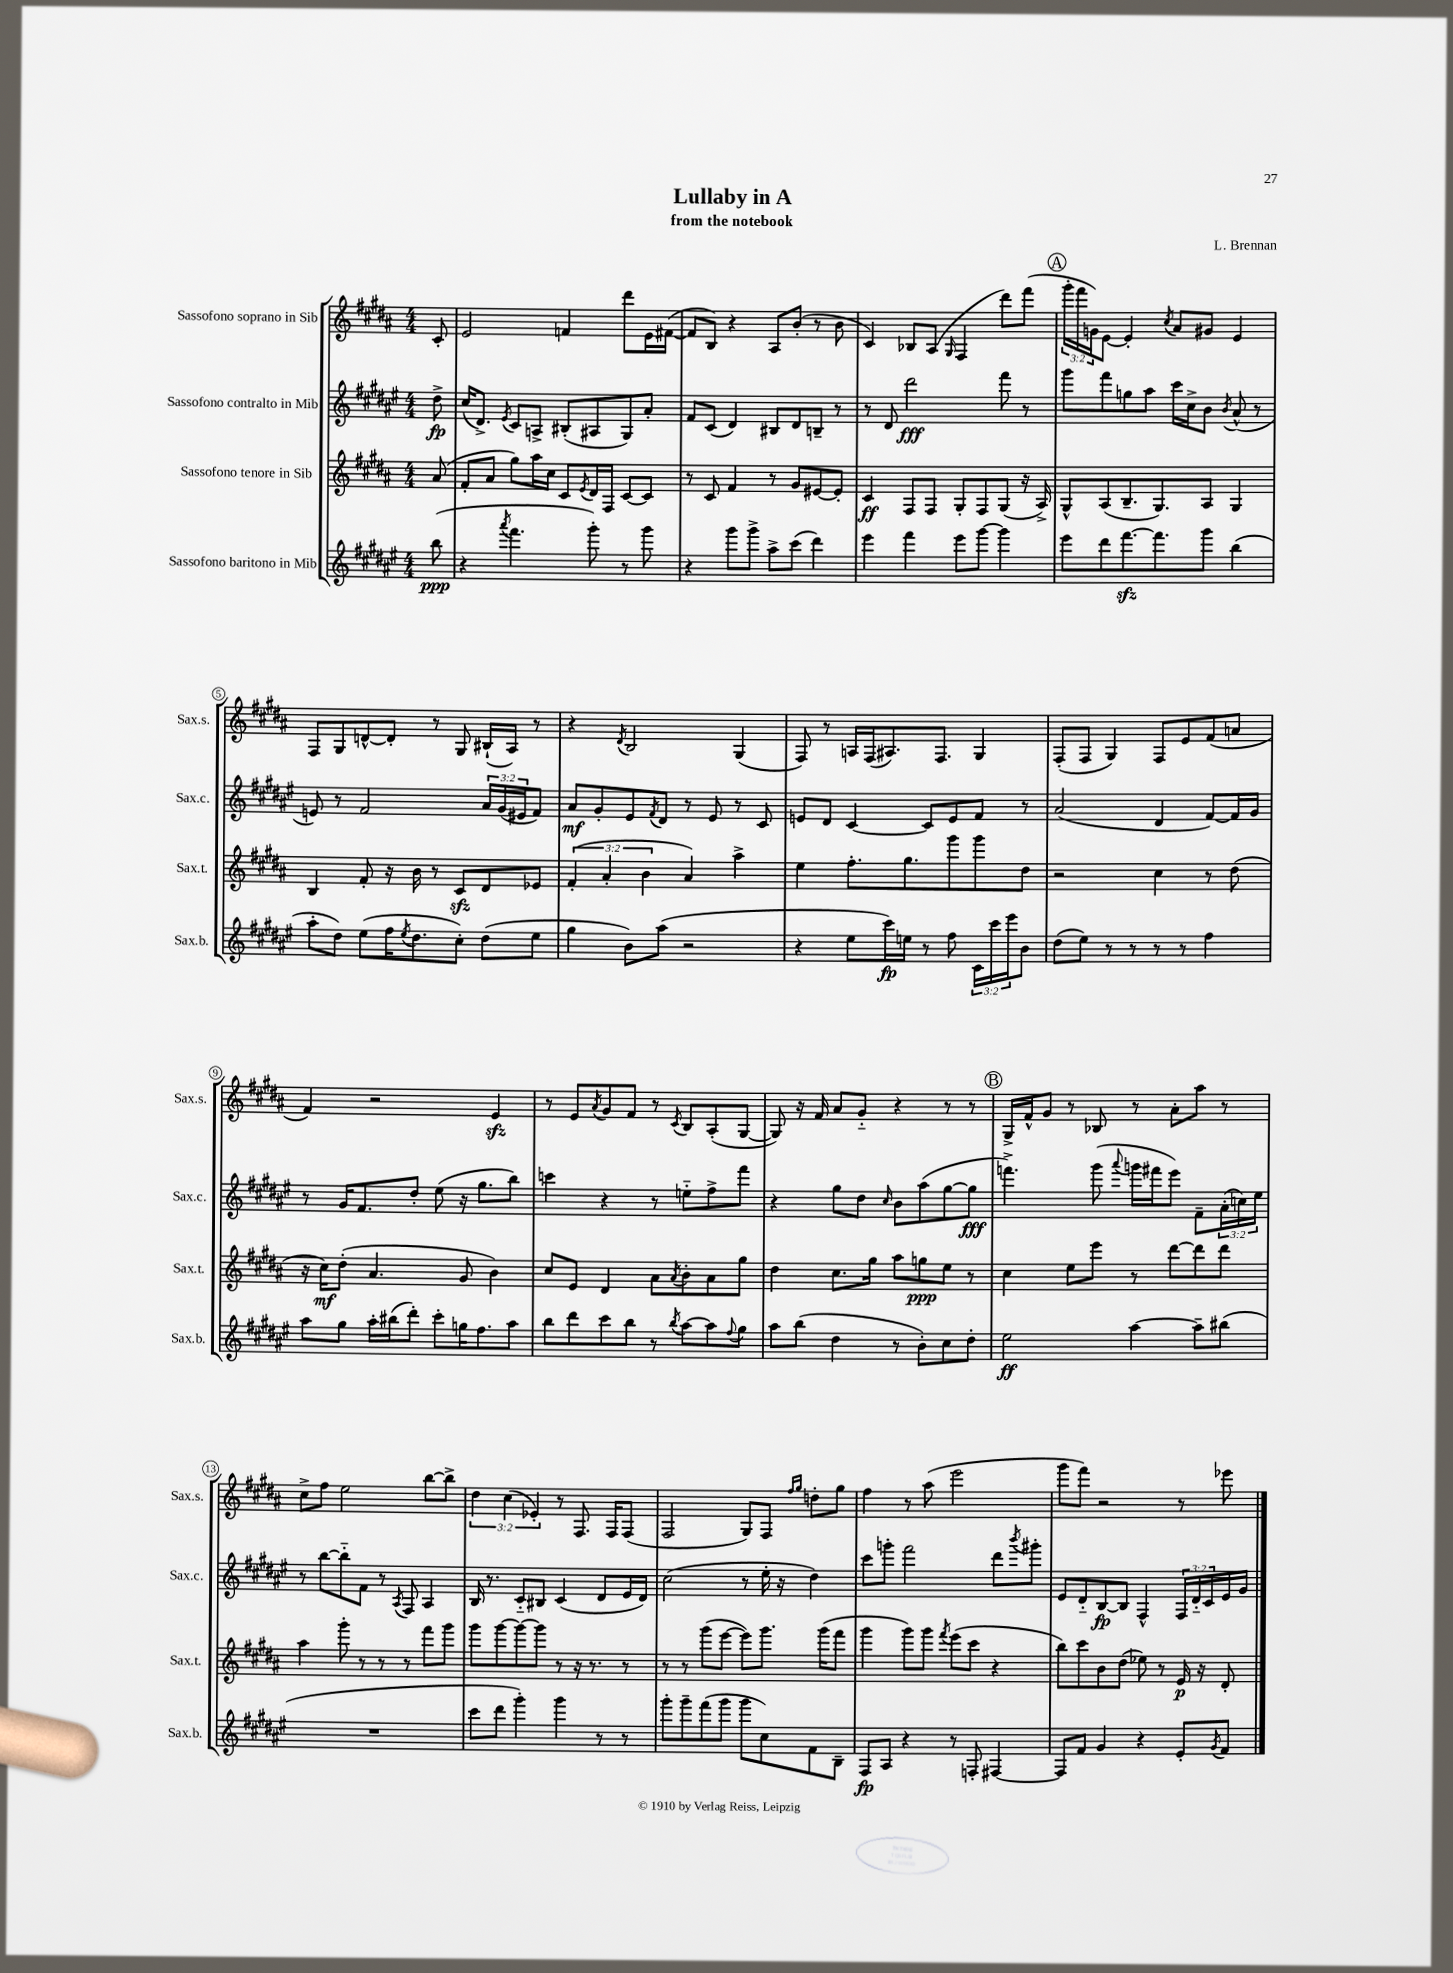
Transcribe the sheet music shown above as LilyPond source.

\header { title = "Lullaby in A" composer = "L. Brennan" subtitle = "from the notebook" }
<<
\new StaffGroup <<
\new Staff = "s0" \with { instrumentName = "Sassofono soprano in Sib" shortInstrumentName = "Sax.s." } {
    \clef treble \key b \major \numericTimeSignature \time 4/4 \override Staff.TupletNumber.text = #tuplet-number::calc-fraction-text \partial 8
    cis'8-. |
    e'2 f'4 dis'''8 e'16 fis'16~( |
    fis'8 b8) r4 ais8 b'8-.( r8 b'8 |
    cis'4) bes8 ais8( \grace { gis16 } fis4 dis'''8) fis'''8( |
    \mark \markup { \circle "A" } \tuplet 3/2 { gis'''16-. fis'''16 g'16) } e'8~ e'4-. \acciaccatura { cis''8 } ais'8 gis'8 e'4 |
    fis8 gis8 d'8~-^ d'8-. r8 gis8 bis16-!( ais16) r8 |
    r4 \acciaccatura { dis'8 } b2 gis4( |
    fis8) r8 a16 fis16( ais8.) fis8. gis4 |
    fis8-.( fis8 gis4) fis8 e'8 fis'8( a'8 |
    fis'4) r2 e'4\sfz |
    r8 e'8 \acciaccatura { ais'8 } gis'8 fis'8 r8 \acciaccatura { cis'8 } b8 ais8-.( gis8~ |
    gis8) r16 fis'16 ais'8 gis'8-_ r4 r8 r8 |
    \mark \markup { \circle "B" } gis16-> fis'16-^ gis'8 r8 bes8 r8 ais'8-. ais''8 r8 |
    cis''8-> fis''8 e''2 b''8~ b''8-> |
    \tuplet 3/2 { dis''4 cis''4( ees'4-.) } r8 fis8. fis16 fis8( |
    fis2 gis8) fis8 \grace { fis''16 gis''16 } d''8-. gis''8 |
    fis''4 r8 ais''8( e'''2 |
    gis'''8 fis'''8) r2 r8 ees'''8 \bar "|." |
}
\new Staff = "s1" \with { instrumentName = "Sassofono contralto in Mib" shortInstrumentName = "Sax.c." } {
    \clef treble \key fis \major \numericTimeSignature \time 4/4 \override Staff.TupletNumber.text = #tuplet-number::calc-fraction-text \partial 8
    dis''8->\fp |
    cis''16( dis'8.->) \acciaccatura { eis'8 } cis'8 a8-> bis8-.( ais8 gis8) ais'8-. |
    fis'8 cis'8( dis'4) bis8 dis'8 b8-- r8 |
    r8 dis'8 dis'''2\fff fis'''8 r8 |
    \mark \markup { \circle "A" } gis'''8 fis'''8 g''8 ais''8 cis'''16 cis''16-> b'8 \acciaccatura { b'8 } ais'8-^( r8 |
    e'8) r8 fis'2 \tuplet 3/2 { ais'16 gis'16( eis'16 } fis'8) |
    ais'8\mf gis'8-. eis'8 \acciaccatura { fis'8 } dis'8 r8 eis'8 r8 cis'8 |
    e'8 dis'8 cis'4~ cis'8 e'8 fis'8 r8 |
    ais'2( dis'4 fis'8~) fis'16 gis'16 |
    r8 gis'16 fis'8. dis''8-. eis''8( r16 gis''8. b''8) |
    c'''4 r4 r8 e''8-_ fis''8-> fis'''8 |
    r4 gis''8 dis''8 \grace { cis''16 } b'8 ais''8( gis''8~ gis''8\fff |
    \mark \markup { \circle "B" } f'''4.->) gis'''8( \appoggiatura { ais'''8 } g'''16 fis'''16 eis'''8) fis'8-- \tuplet 3/2 { ais'16-.( c''16) eis''16 } |
    r8 b''8~ b''8-_ fis'8 r8 \acciaccatura { ais8 } fis8 ais4 |
    b16 r8. cis'8-_ bis8 cis'4( dis'8 eis'16 dis'16) |
    cis''2( r8 eis''16-. r16 dis''4) |
    cis'''8 g'''8-. fis'''2 dis'''8 \acciaccatura { b'''8 } gis'''8-. |
    eis'8 dis'8-_ b8~\fp b8 fis4-^ \tuplet 3/2 { fis16 dis'16-_ cis'16 } eis'16 gis'16 \bar "|." |
}
\new Staff = "s2" \with { instrumentName = "Sassofono tenore in Sib" shortInstrumentName = "Sax.t." } {
    \clef treble \key b \major \numericTimeSignature \time 4/4 \override Staff.TupletNumber.text = #tuplet-number::calc-fraction-text \partial 8
    ais'8( |
    fis'8-. ais'8 gis''8) ais''16 cis''16 cis'8 \acciaccatura { e'8 } dis'16 fis16 cis'8~ cis'8 |
    r8 cis'8 fis'4 r8 gis'8 eis'8~ eis'8-. |
    cis'4\ff fis8 fis8 gis8-. fis8 gis8( r16 ais16->) |
    \mark \markup { \circle "A" } gis8-^ ais8( b8.-- gis8.) ais8 gis4 |
    b4 fis'8-. r16 b'16 r8 cis'8\sfz dis'8 ees'8 |
    \tuplet 3/2 { fis'4-.( ais'4-. b'4 } ais'4) ais''4-> |
    e''4 fis''8.-. gis''8. gis'''8 gis'''8 dis''8 |
    r2 cis''4 r8 dis''8( |
    r16 cis''16\mf) dis''8-.( ais'4. gis'8 b'4) |
    cis''8 e'8 dis'4 ais'8 \acciaccatura { ais'8 } b'8-. ais'8 gis''8 |
    dis''4 cis''8. gis''16 ais''8 g''8\ppp e''8 r8 |
    \mark \markup { \circle "B" } cis''4 e''8 e'''8 r8 dis'''8~ dis'''8 dis'''8 |
    ais''4 gis'''8-. r8 r8 r8 fis'''8 gis'''8 |
    gis'''8 gis'''8~ gis'''8~ gis'''8 r8 r16 r8. r8 |
    r8 r8 gis'''8( e'''8~ e'''8) gis'''8. gis'''16( fis'''8 |
    gis'''4 gis'''8) gis'''8 \acciaccatura { fis'''8 } e'''8( cis'''8 r4 |
    b''8) cis'''8 b'8 dis''8( ees''8) r8 e'16\p r16 dis'8-. \bar "|." |
}
\new Staff = "s3" \with { instrumentName = "Sassofono baritono in Mib" shortInstrumentName = "Sax.b." } {
    \clef treble \key fis \major \numericTimeSignature \time 4/4 \override Staff.TupletNumber.text = #tuplet-number::calc-fraction-text \partial 8
    b''8\ppp( |
    r4 \acciaccatura { ais'''8 } fis'''4. gis'''8-.) r8 gis'''8 |
    r4 gis'''8 gis'''8-> ais''8-> cis'''8( dis'''4) |
    eis'''4 fis'''4 eis'''8 gis'''8~ gis'''4 |
    \mark \markup { \circle "A" } eis'''8 dis'''8 fis'''8.~\sfz fis'''8. gis'''8 b''4( |
    ais''8-. dis''8) eis''8( fis''16 \acciaccatura { eis''8 } dis''8. cis''8-.) dis''8( eis''8 |
    gis''4 b'8) ais''8( r2 |
    r4 eis''8 cis'''16\fp) e''16 r8 fis''8 \tuplet 3/2 { cis'16 cis'''16 eis'''16 } b'8 |
    dis''8( eis''8) r8 r8 r8 r8 fis''4 |
    ais''8 gis''8 ais''16-. bis''16( dis'''8-.) cis'''8-. g''16 fis''8. ais''8 |
    b''8 dis'''8 cis'''8 b''8 r8 \acciaccatura { b''8 } ais''8~ ais''8 \appoggiatura { fis''8 } gis''8 |
    ais''8 b''8( dis''4 r8 b'8-.) cis''8 dis''8-. |
    \mark \markup { \circle "B" } eis''2\ff ais''4~ ais''8-- bis''8( |
    R1 |
    cis'''8 dis'''8 gis'''4-.) gis'''4 r8 r8 |
    gis'''8-. gis'''8-- fis'''8( gis'''8 gis'''8 cis''8) fis'8 b8-- |
    fis8\fp ais8 r4 r8 f8-. fis4~ |
    fis8 fis'8 gis'4 r4 eis'8-. \acciaccatura { gis'8 } fis'8 \bar "|." |
}
>>
>>
\layout { \context { \Score \override BarNumber.stencil = #(make-stencil-circler 0.1 0.3 ly:text-interface::print) } }
